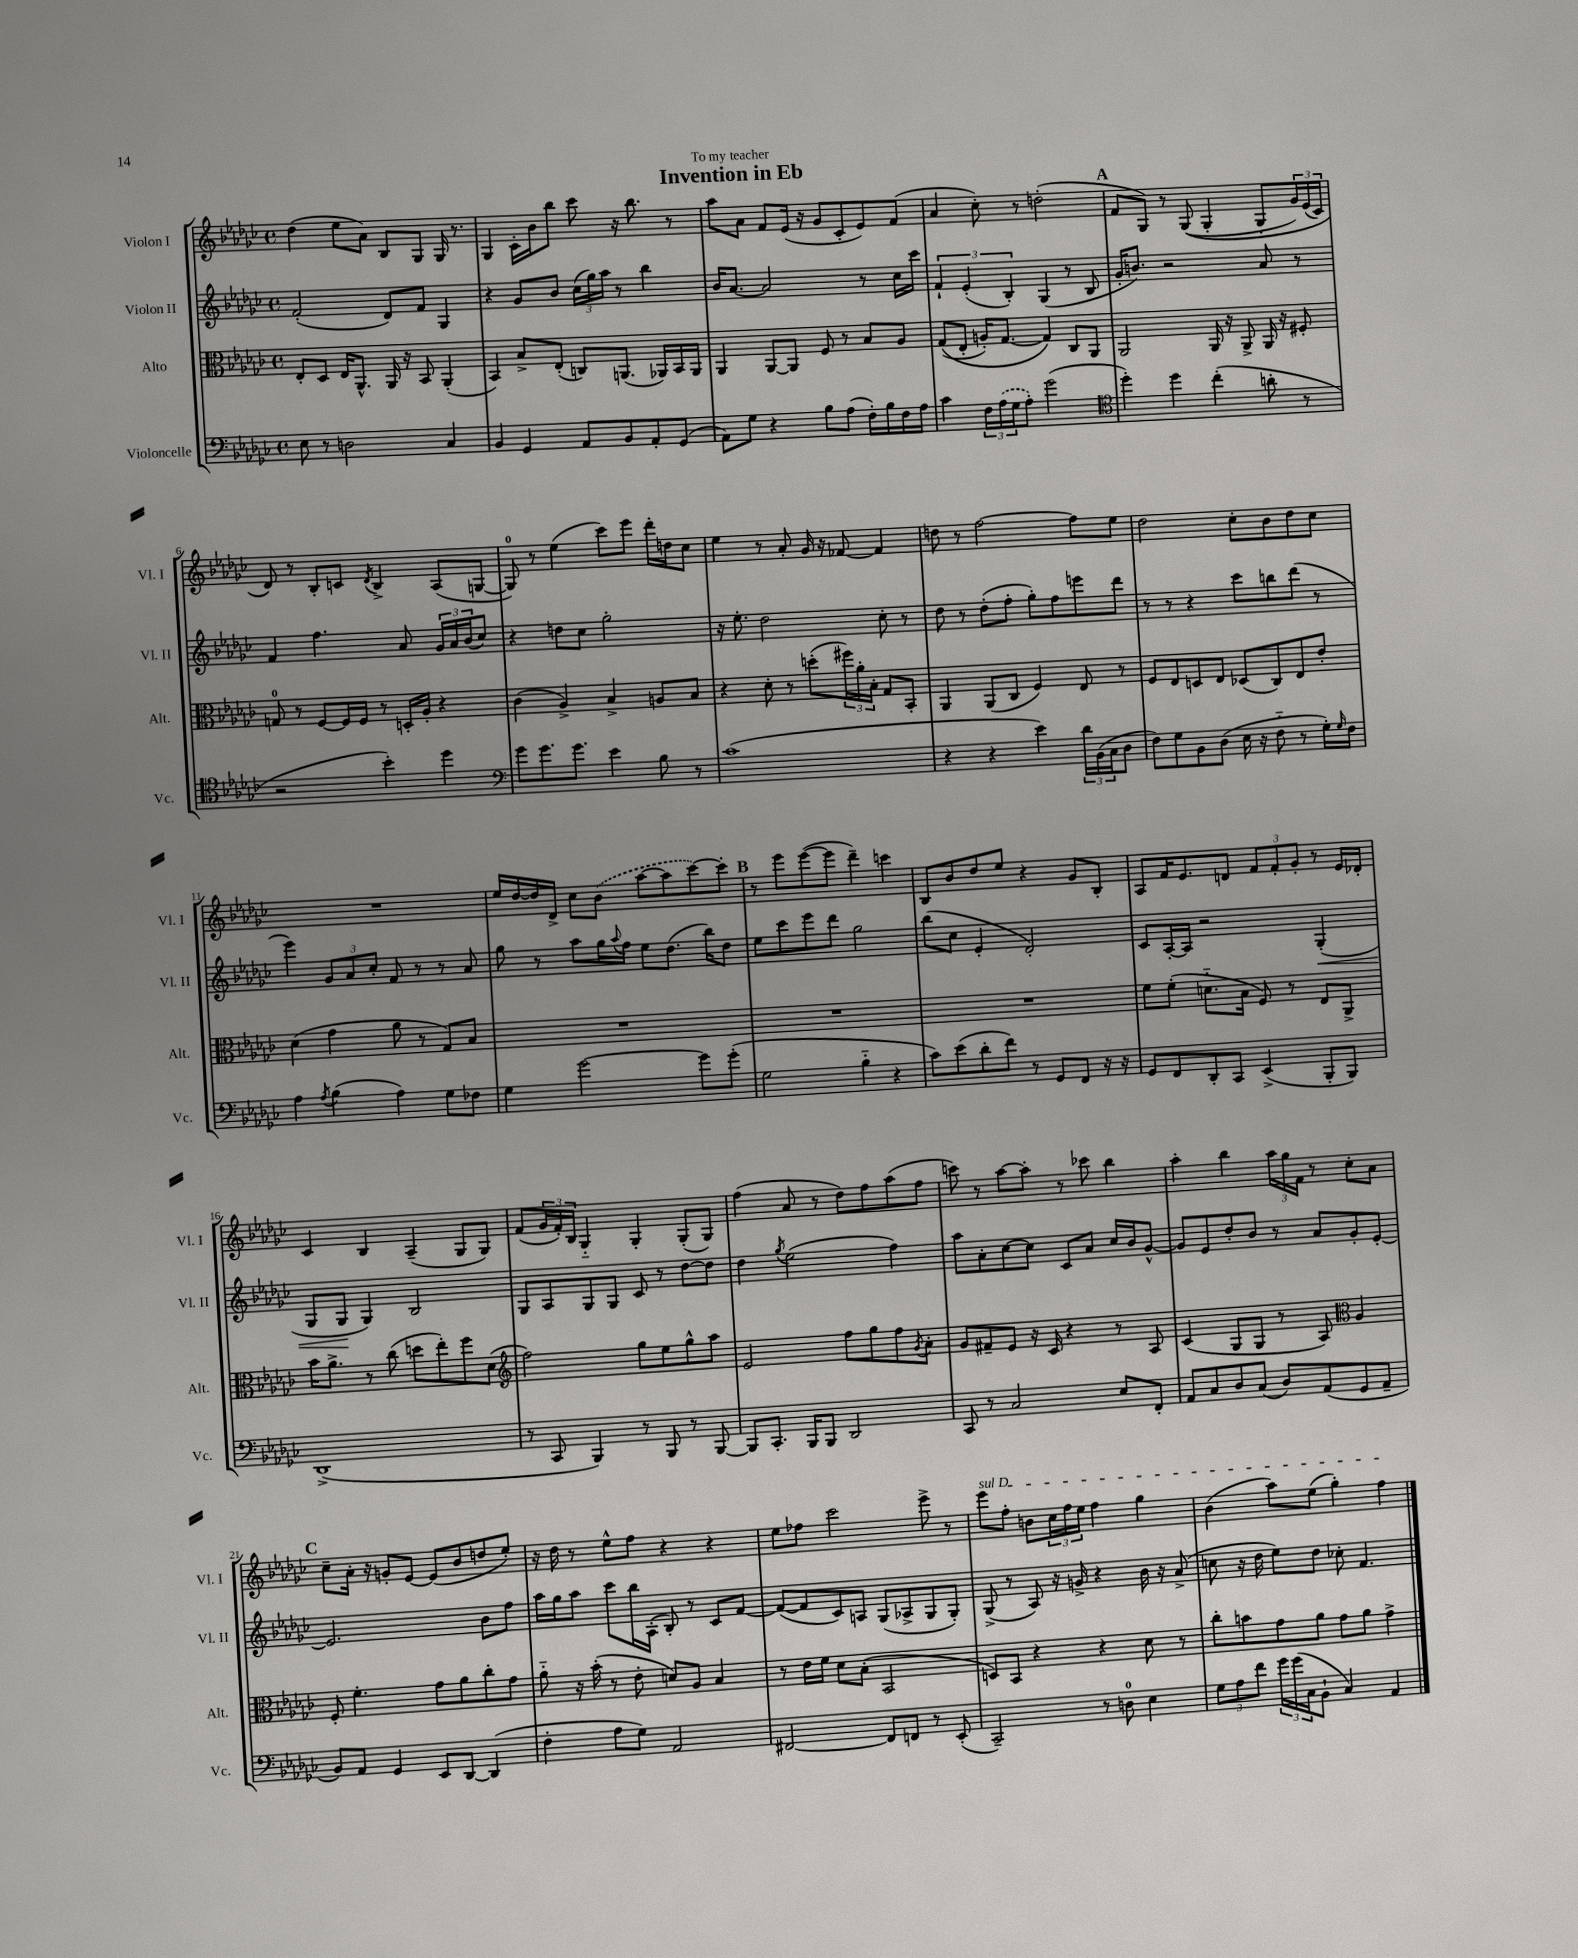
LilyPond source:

\header { title = "Invention in Eb" dedication = "To my teacher" }
<<
\new StaffGroup <<
\new Staff = "s0" \with { instrumentName = "Violon I" shortInstrumentName = "Vl. I" } {
    \clef treble \key ges \major \defaultTimeSignature \time 4/4
    des''4( ees''8 aes'8) bes8 ges8 ges16 r8. |
    ges4 ces'16-. bes'16 bes''8 ces'''8 r16 bes''8. r8 |
    aes''8 aes'8 f'8 ees'16( r16 ges'8 ces'8-. ees'8) f'8( |
    aes'4 ces''8-.) r8 d''2-.( |
    \mark \markup { \bold "A" } f'8 ges8) r8 ges8(\( ges4-. ges8-_ \tuplet 3/2 { ges'16) ees'16( ces'16) } |
    des'8\) r8 bes8-. c'8 \acciaccatura { des'8 } bes4-> aes8( g8~ |
    g8-0) r8 ees''4( ces'''8) ees'''8 des'''16-. d''16 ces''8 |
    ees''4 r8 aes'8-. ges'16 r16 fes'8~ fes'4 |
    d''8 r8 f''2~ f''8 ees''8 |
    des''2 ces''8-. bes'8 des''8 ces''8 |
    R1 |
    ees''16 des''16~ des''16 des'16-> ces''8 \once \slurDashed bes'8( aes''8~ aes''8 ces'''8~) ces'''8-. |
    \mark \markup { \bold "B" } r8 ees'''8 ees'''8~( ees'''8 des'''4--) c'''4 |
    bes8 bes'8 des''8 ees''8 r4 ges'8 bes8-. |
    aes8 f'16 ees'8. d'8 \tuplet 3/2 { f'8 f'8-. ges'8-. } r8 ees'16 des'16-. |
    ces'4 bes4 aes4--( ges8 ges8) |
    f'8( \tuplet 3/2 { ges'16 f'16-.) bes16 } ges4-_ ges4-. ges8-.( ges8) |
    f''4( aes'8 r8 des''8) f''8 aes''8( f''8 |
    c'''8) r8 aes''8~ aes''8-. r8 ces'''8 bes''4 |
    aes''4-. bes''4 \tuplet 3/2 { aes''16 ges''16 f'16 } r8 ces''8-. aes'8 |
    \mark \markup { \bold "C" } ces''8-- aes'16-. r16 g'8-. ees'8~ ees'8( bes'8 d''8 ees''8-.) |
    r16 des''16 r8 ees''8-^ f''8 r4 r4 |
    ees''8 fes''8 ces'''2 ees'''8-> r8 |
    \once \override TextSpanner.bound-details.left.text = \markup { \italic "sul D" } ees'''8\startTextSpan f''8-. b'8 \tuplet 3/2 { ces''16 f''16 ees''16 } f''4 ges''4 |
    bes'4( aes''8) ees''8( ges''4-.) f''4\stopTextSpan \bar "|." |
}
\new Staff = "s1" \with { instrumentName = "Violon II" shortInstrumentName = "Vl. II" } {
    \clef treble \key ges \major \defaultTimeSignature \time 4/4
    f'2-.( des'8) f'8 ges4 |
    r4 ges'8 bes'8 \tuplet 3/2 { ces''16( ges''16) aes''16 } r8 bes''4 |
    bes'16 aes'8.~ aes'2 r8 ces''16 ces'''16 |
    \tuplet 3/2 { f'4-! ees'4-.( bes4-.) } ges4( r8 bes8 |
    \mark \markup { \bold "A" } ges'16-. b'8.) r2 aes'8 r8 |
    f'4 f''4. aes'8 \tuplet 3/2 { ges'16 aes'16 bes'16( } ces''8) |
    r4 d''8 ces''8 ges''2-. |
    r16 ees''8.-. des''2 ces''8-. r8 |
    des''8 r8 des''8-.( f''8-. ges''8-.) f''8 e'''8 des'''8 |
    r8 r8 r4 ces'''8 b''8 des'''8( r8 |
    ees'''4) \tuplet 3/2 { ges'8 aes'8 ces''8-. } f'8 r8 r8 aes'8 |
    ges''8 r8 aes''8 ges''16 \appoggiatura { aes''8 } f''16 ees''8 des''8.( bes''16) des''8 |
    \mark \markup { \bold "B" } ees''8 ces'''8 ees'''8 des'''8 ges''2 |
    bes''8( ces''8 ees'4-. des'2-.) |
    ces'8 aes16~-. aes16 r2 ges4-.\<( |
    ges8 ges8\! ges4) bes2 |
    ges8 aes8 ges8 ges8 ces'8 r8 des''8~ des''8 |
    des''4 \acciaccatura { ges''8 } ees''2( f''4) |
    aes''8 aes'8-. ces''8~ ces''8 ces'8 aes'8 ces''16 bes'16 ges'8~-^ |
    ges'8 ees'8 des''8-. bes'8 r8 aes'8 ges'8-. ees'8~-. |
    \mark \markup { \bold "C" } ees'2. bes'8 f''8 |
    aes''16 ges''16 aes''8 ces'''8 bes''16 aes16-.( bes8-.) r8 ces'8 f'8~ |
    f'8~( f'8 ces'8) a8 ges8( aes8-> ges8 ges8-.) |
    ges8->( r8 aes8) r16 g'16-> r4 bes'16 r16 aes'8->( |
    c''8 r16 des''16 ees''8) des''8 ces''8-. f'4. \bar "|." |
}
\new Staff = "s2" \with { instrumentName = "Alto" shortInstrumentName = "Alt." } {
    \clef alto \key ges \major \defaultTimeSignature \time 4/4
    ees8-. des8 ees16 aes,8.-^ aes,16 r16 bes,8 aes,4-.( |
    bes,4) bes8-> ees8-.( c8) a,8.( aes,16) bes,16 aes,16 |
    aes,4 aes,8~ aes,8 f8 r8 bes8 aes8 |
    ges8(\( ees8-. a16-.) ges8.~ ges4\) ces8 aes,8 |
    \mark \markup { \bold "A" } aes,2 aes,16 r16 aes,8-> aes,16 r16 fis8-. |
    g8-0 r8 f8~ f16 f16 r8 d16-. aes16-. r4 |
    ces'4( aes4->) bes4-> a8 bes8 |
    r4 des'8-. r8 d''8-.( \tuplet 3/2 { fis''16) aes'16-. bes16-. } ges8 bes,8-. |
    aes,4 aes,8( ces8 f4) ees8 r8 |
    f8 ees8 d8 ees8 des8( ces8) ees8 ees'8-. |
    des'4( ges'4 aes'8 r8 ges8) bes8 |
    R1 |
    \mark \markup { \bold "B" } R1 |
    R1 |
    f'8 f'8-.( d'8.-_ bes16 f8) r8 ees8 aes,8-> |
    bes'16 aes'8.-> r8 ces''8( d''8 ees''8-.) f''8 des'8( |
    \clef treble f''2) ges''8 ees''8 ges''8-^ aes''8 |
    ees'2 f''8 ges''8 f''8 \acciaccatura { ges'8 } aes'8-. |
    ges'8 fis'8-- ees'8 r16 ces'16 r4 r8 aes8 |
    ces'4( ges8 ges8 r8 aes8) \clef alto aes4 |
    \mark \markup { \bold "C" } f8-. f'4.-. ges'8 aes'8 ces''8-. ges'8 |
    aes'8-_ r16 bes'16-.( r8 ees'8-. d'8) aes8 bes4 |
    r8 ees'16 f'16 des'8 bes8-.( bes,2 |
    d8) bes,8 r4 r4 des'8 r8 |
    ces''8-. b'8 ges'8 aes'8 ges'8 aes'8 ges'4-> \bar "|." |
}
\new Staff = "s3" \with { instrumentName = "Violoncelle" shortInstrumentName = "Vc." } {
    \clef bass \key ges \major \defaultTimeSignature \time 4/4
    ees8 r8 d2 ces4 |
    bes,4 ges,4 aes,8 bes,8 aes,8-. ges,8( |
    aes,8) ges8 r4 bes8 aes8( f16-.) bes16 f16 aes16 |
    ces'4 \tuplet 3/2 { f16 \once \slurDashed aes16( ges16 } aes8-.) ges'2( |
    \mark \markup { \bold "A" } \clef tenor des''4-.) des''4 ces''4-.( a'8-. r8 |
    r2 bes'4-.) des''4 |
    \clef bass ges'8 ges'8. ges'8. ees'4 bes8 r8 |
    ces'1( |
    r4 r4 ees'4) \tuplet 3/2 { des'16 bes,16( ces16 } des8 |
    f8) ges8 bes,8 des8( ees16 r16 f8-_ r8 ges16-.) \grace { ges16 } f16 |
    aes4 \acciaccatura { aes8 } bes4( aes4) ges8 fes8 |
    ges4 ges'2~ ges'8 ges'8-.( |
    \mark \markup { \bold "B" } ges2 bes4-_ r4 |
    ces'8) ees'8( des'8-. f'8) r8 ges,8 f,8 r16 r16 |
    ges,8 f,8 des,8-. ces,8 ees,4->( bes,,8-. bes,,8) |
    des,1->( |
    r8 ces,8 bes,,4) r8 bes,,8 r8 bes,,8~ |
    bes,,8 ces,8.-. bes,,16 bes,,8 des,2 |
    ces,8 r8 ces2 ees8 f,8-. |
    aes,8 ces8 des8 ces8( des8) aes,8( ges,8 aes,8-- |
    \mark \markup { \bold "C" } bes,8) aes,8 ges,4 ees,8 des,8~ des,4( |
    f4-. aes8 ges8) aes,2 |
    fis,2~ fis,8 f,8 r8 ees,8-.( |
    ces,2--) r8 d8-0 ees4 |
    \tuplet 3/2 { ges8 aes8 f'8 } \tuplet 3/2 { ges'16 ges'16( ces16 } bes,8-! ces4) aes,4 \bar "|." |
}
>>
>>
